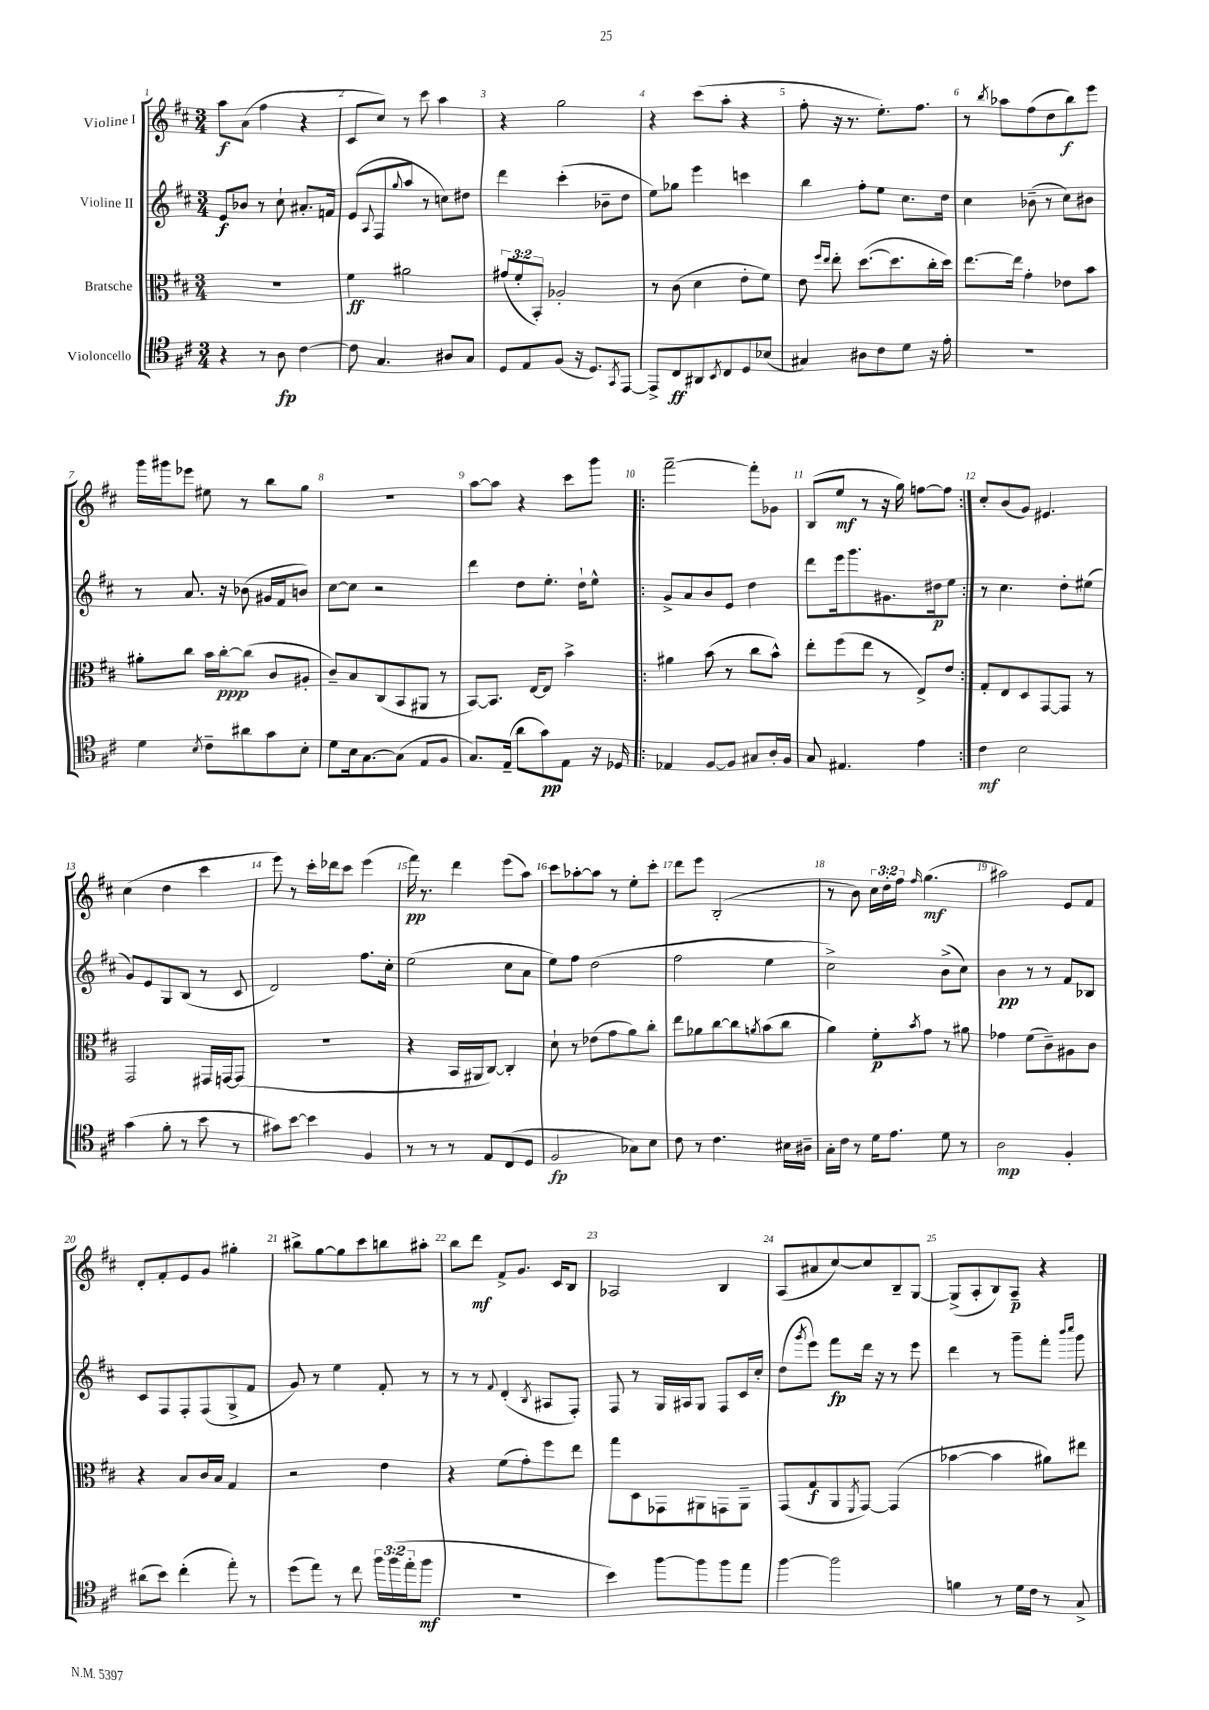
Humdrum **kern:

**kern	**dynam	**kern	**dynam	**kern	**dynam	**kern	**dynam
*part4	*part4	*part3	*part3	*part2	*part2	*part1	*part1
*staff4	*staff4	*staff3	*staff3	*staff2	*staff2	*staff1	*staff1
*I"Violoncello	*	*I"Bratsche	*	*I"Violine II	*	*I"Violine I	*
*clefC4	*	*clefC3	*	*clefG2	*	*clefG2	*
*k[f#c#]	*	*k[f#c#]	*	*k[f#c#]	*	*k[f#c#]	*
*M3/4	*	*M3/4	*	*M3/4	*	*M3/4	*
=1	=1	=1	=1	=1	=1	=1	=1
4r	.	2.r	.	8e/L	f	8aa\L	f
.	.	.	.	8b-X/J	.	(8a\J	.
8r	.	.	.	8r	.	4ff#\	.
8A\	fp	.	.	8cc#`\	.	.	.
[4c#\	.	.	.	8.a#X'/L	.	4r	.
.	.	.	.	16fn/Jk	.	.	.
=2	=2	=2	=2	=2	=2	=2	=2
8c#\]	.	4f#\	ff	(8e/L	.	8c#/L	.
.	.	.	.	8qqA/	.	.	.
4.G/	.	.	.	8F#/	.	8cc#/J)	.
.	.	.	.	8qqgg/	.	.	.
.	.	2a#X\	.	8aa/J	.	8r	.
.	.	.	.	8r	.	8ccc#\	.
8A#X/L	.	.	.	8ccn\L)	.	4aa\	.
8G/J	.	.	.	8dd#X\J	.	.	.
=3	=3	=3	=3	=3	=3	=3	=3
8D/L	.	(12g#X/L	.	4ddd\	.	4r	.
.	.	12f#'/	.	.	.	.	.
8E/	.	.	.	.	.	.	.
.	.	12BB'/J)	.	.	.	.	.
(8F#/J	.	2A-X'/	.	(4ccc#'\	.	2gg\	.
16r	.	.	.	.	.	.	.
8.D/L)	.	.	.	.	.	.	.
.	.	.	.	8b-X~\L	.	.	.
8qGG/	.	.	.	.	.	.	.
[8EE/J	.	.	.	8dd\J	.	.	.
=4	=4	=4	=4	=4	=4	=4	=4
8EE^/L]	.	8r	.	8ee\L)	.	4r	.
8C#/	ff	(8c#\	.	8gg-X\J	.	.	.
8AA#X/	.	4d\	.	4eee\	.	(8ccc#\L	.
8qBB/	.	.	.	.	.	.	.
8C#/	.	.	.	.	.	8aa'\J	.
8D/	.	8e'\L	.	4cccn\	.	4r	.
(8B-X/J	.	8f#\J)	.	.	.	.	.
=5	=5	=5	=5	=5	=5	=5	=5
4G#X/)	.	8e\	.	4bb\	.	8ff#'\	.
.	.	16qqff#/LL	.	.	.	.	.
.	.	16qqee/JJ	.	.	.	.	.
.	.	8ee'\	.	.	.	16r	.
.	.	.	.	.	.	8.r	.
8A#X\L	.	([8.dd\L	.	8ff#'\L	.	.	.
8c#\	.	.	.	8ee\J	.	8.ee'\L)	.
.	.	8.dd\]	.	.	.	.	.
8d\J	.	.	.	8.cc#\L	.	.	.
.	.	.	.	.	.	8.ff#\J	.
16r	.	16cc#'\L	.	.	.	.	.
16e'\	.	16dd\JJ)	.	16dd\Jk	.	.	.
=6	=6	=6	=6	=6	=6	=6	=6
2.r	.	[8.ee\L	.	4cc#\	.	8r	.
.	.	.	.	.	.	8qbb/	.
.	.	.	.	.	.	8aa-X\L	.
.	.	16ee\Jk]	.	.	.	.	.
.	.	4g'\	.	(8b-X~\	.	(8ff#\	.
.	.	.	.	8r	.	8dd\	.
.	.	8e-X\L	.	8cc#\L)	.	8bb\)	f
.	.	8b\J	.	8b#X\J	.	8eee\J	.
!!LO:LB:g=z
=7	=7	=7	=7	=7	=7	=7	=7
4d\	.	8a#X'\L	.	8r	.	16ggg\LL	.
.	.	.	.	.	.	16ggg#X\J	.
.	.	8cc#\J	.	8.a/	.	8eee-X\J	.
8qB/	.	.	.	.	.	.	.
8c#~\L	.	16b\LL	.	.	.	8ee#X\	.
.	.	[16cc#'\J	ppp	16r	.	.	.
8a#X\	.	(8cc#\J]	.	(8b-X\	.	8r	.
8g\	.	8c#/L	.	16g#X/LL	.	8bb\L	.
.	.	.	.	16f#/J	.	.	.
8B'\J	.	8A#X'/J	.	8bn/J)	.	8gg\J	.
=8	=8	=8	=8	=8	=8	=8	=8
8d\L	.	8c#~/L)	.	[8cc#\L	.	2.r	.
16B\k	.	8B/	.	8cc#\J]	.	.	.
[8.G\	.	.	.	.	.	.	.
.	.	(8C#/	.	2r	.	.	.
(8G\J]	.	8BB/	.	.	.	.	.
8E/L	.	8AA#X/J	.	.	.	.	.
8F#/J	.	8r	.	.	.	.	.
=9	=9	=9	=9	=9	=9	=9	=9
8.G/L)	.	[8BB/L)	.	4ddd\	.	[8aa\L	.
.	.	8.BB/J]	.	.	.	8aa\J]	.
(16E~/Jk	.	.	.	.	.	.	.
8a\L	.	.	.	8dd\L	.	4r	.
.	.	[16E/KL	.	.	.	.	.
8g\)	pp	8E/J]	.	8.ee'\J	.	.	.
8E\J	.	4b^\	.	.	.	8ccc#\L	.
.	.	.	.	16dd`\KL	.	.	.
16r	.	.	.	8ee^^\J	.	8ggg\J	.
16D-X/	.	.	.	.	.	.	.
=10!|:	=10!|:	=10!|:	=10!|:	=10!|:	=10!|:	=10!|:	=10!|:
4E-X/	.	4a#X\	.	8g^/L	.	[2fff#~\	.
.	.	.	.	8a/	.	.	.
[8F#/L	.	(8b\	.	8b/	.	.	.
8F#/J]	.	8r	.	8e/J	.	.	.
8G#X/L	.	8cc#\L	.	4dd\	.	8fff#'\L]	.
16A'/L	.	8b^^\J)	.	.	.	8g-X\J	.
16F#/JJ	.	.	.	.	.	.	.
=11	=11	=11	=11	=11	=11	=11	=11
8G/	.	8ee'\L	.	8ddd\L	.	(8B/L	.
4.E#X/	.	(8ff#\	.	16eee\k	.	8ee/J	mf
.	.	.	.	8.ggg\	.	.	.
.	.	8ee\J	.	.	.	8r	.
.	.	8r	.	8.g#X\	.	16r	.
.	.	.	.	.	.	16gg\)	.
4e\	.	8E^/L)	.	.	.	[8ffn\L	.
.	.	.	.	16dd#X\k	p	.	.
.	.	8e/J	.	8ee\J	.	8ff\J]	.
=12:|!	=12:|!	=12:|!	=12:|!	=12:|!	=12:|!	=12:|!	=12:|!
4c#\	mf	8G'/L	.	8r	.	8cc#'/L	.
.	.	8E/	.	4.cc#\	.	(8b/	.
2B\	.	8D/	.	.	.	8g/J)	.
.	.	[8GG/	.	.	.	4.e#X/	.
.	.	8GG/J]	.	8dd'\L	.	.	.
.	.	8r	.	(8ee#X\J	.	.	.
!!LO:LB:g=z
=13	=13	=13	=13	=13	=13	=13	=13
(4g\	.	2GG/	.	8g/L)	.	(4cc#\	.
.	.	.	.	8e/	.	.	.
8f#'\	.	.	.	8G/	.	4dd\	.
8r	.	.	.	(8B/J	.	.	.
8b\	.	16GG#X/LL	.	8r	.	4ccc#\	.
.	.	[16GGn/J	.	.	.	.	.
8r	.	(8GG/J]	.	8c#/	.	.	.
=14	=14	=14	=14	=14	=14	=14	=14
8g#X\L)	.	2.r	.	2d/)	.	8eee\)	.
[8b\J	.	.	.	.	.	8r	.
4b\]	.	.	.	.	.	16ccc#'\LL	.
.	.	.	.	.	.	16ddd-X\J	.
.	.	.	.	.	.	8ccc#\J	.
4F#/	.	.	.	8.ff#\L	.	(4eee\	.
.	.	.	.	16cc#'\Jk	.	.	.
=15	=15	=15	=15	=15	=15	=15	=15
8r	.	4r	.	(2ee\	.	16fff#\)	pp
.	.	.	.	.	.	8.r	.
8r	.	.	.	.	.	.	.
8r	.	16BB/LL	.	.	.	4ddd\	.
.	.	16AA#X/J	.	.	.	.	.
8E/L	.	[8C#/J)	.	.	.	.	.
(8C#/	.	4C#'/]	.	8cc#\L	.	(8eee\L	.
8D/J	.	.	.	8a\J	.	8aa\J)	.
=16	=16	=16	=16	=16	=16	=16	=16
2F#/	fp	8d`\	.	8ee\L)	.	8ccc#\L	.
.	.	8r	.	8ff#\J	.	[8aa-X'\	.
.	.	(8e-X\L	.	(2dd\	.	8aa-\J]	.
.	.	8g\	.	.	.	8r	.
8G-X\L)	.	8a\)	.	.	.	8ee'\L	.
8B\J	.	8cc#'\J	.	.	.	8ccc#'\J	.
=17	=17	=17	=17	=17	=17	=17	=17
8c#\	.	8ee\L	.	2ff#\	.	8ddd\L	.
8r	.	8a-X\	.	.	.	8eee\J	.
4.c#\	.	[8cc#\	.	.	.	(2B'/	.
.	.	8cc#\]	.	.	.	.	.
.	.	8qan/	.	.	.	.	.
.	.	(8b\	.	4ee\	.	.	.
16B#X\LL	.	8cc#\J	.	.	.	.	.
16A#X~\JJ	.	.	.	.	.	.	.
=18	=18	=18	=18	=18	=18	=18	=18
16G'\LL	.	4a\)	.	2cc#^\)	.	8r	.
16c#\JJ	.	.	.	.	.	.	.
8r	.	.	.	.	.	8b\)	.
16d\KL	.	8f#'\L	p	.	.	24cc#\LL	.
.	.	.	.	.	.	24dd'\	.
8.e\J	.	.	.	.	.	.	.
.	.	.	.	.	.	24ff#\JJ	.
.	.	8qb/	.	.	.	16qqff#/	.
.	.	8g\J	.	.	.	(4.gg\	mf
8d\	.	8r	.	(8b^\L	.	.	.
8r	.	8a#X\	.	8cc#\J)	.	.	.
=19	=19	=19	=19	=19	=19	=19	=19
2A\	mp	4g-X\	.	4b\	pp	2aa#X\)	.
.	.	(8f#\L	.	8r	.	.	.
.	.	8c#~\)	.	8r	.	.	.
4F#'/	.	8A#X\	.	8f#/L	.	8e/L	.
.	.	8c#\J	.	8B-X/J	.	8f#/J	.
!!LO:LB:g=z
=20	=20	=20	=20	=20	=20	=20	=20
(8a#X\L	.	4r	.	8c#/L	.	8d'/L	.
8b\J)	.	.	.	8F#/	.	8f#'/	.
(4cc#'\	.	8B/L	.	8F#'/	.	8e/	.
.	.	16c#/L	.	(8F#/	.	8g/J	.
.	.	16B/JJ	.	.	.	.	.
8ee'\)	.	4G/	.	8G^/	.	4gg#X'\	.
8r	.	.	.	8f#/J	.	.	.
=21	=21	=21	=21	=21	=21	=21	=21
(8dd\L	.	2r	.	8g/)	.	8bb#X^\L	.
8ee\J)	.	.	.	8r	.	[8gg\	.
8r	.	.	.	4ee\	.	8gg\]	.
8cc#\	.	.	.	.	.	8ccc#\	.
24ff#\LL	.	4e\	.	8f#'/	.	8bbn\	.
(24ff#\	.	.	.	.	.	.	.
24ee'\J	.	.	.	.	.	.	.
8ff#\J	mf	.	.	8r	.	8aa#X'\J	.
=22	=22	=22	=22	=22	=22	=22	=22
2.r	.	4r	.	8r	.	8bb\L	.
.	.	.	.	8r	.	8ddd\J	mf
.	.	.	.	8qqf#/	.	.	.
.	.	(8f#\L	.	(4d'/	.	8f#^/L	.
.	.	8g'\)	.	.	.	8.g/J	.
.	.	.	.	8qB/	.	.	.
.	.	8ff#\	.	8A#X/L	.	.	.
.	.	.	.	.	.	16c#/KL	.
.	.	8ee\J	.	8F#'/J)	.	8B/J	.
=23	=23	=23	=23	=23	=23	=23	=23
4b\)	.	8gg\L	.	8F#/	.	2A-X/	.
.	.	8D\	.	8r	.	.	.
[8ff#\L	.	8GG-X\	.	16G/LL	.	.	.
.	.	.	.	16A#X/J	.	.	.
8ff#\]	.	8AA#X\	.	8G/J	.	.	.
8ff#\	.	8GGn\	.	8F#/L	.	4B/	.
8ee\J	.	8AA#~\J	.	16c#/L	.	.	.
.	.	.	.	16cc#'/JJ	.	.	.
=24	=24	=24	=24	=24	=24	=24	=24
[4ff#\	.	(8GG/L	.	(8dd\L	.	(8A/L	.
.	.	.	.	8qggg/	.	.	.
.	.	8G/	f	8eee\J)	.	8a#X/	.
2ff#\]	.	8AA/	.	8fff#\L	fp	[8cc#/)	.
.	.	8qFF#/	.	.	.	.	.
.	.	[8GG/J)	.	16ddd\Jk	.	8cc#/]	.
.	.	.	.	16r	.	.	.
.	.	(4GG/]	.	8r	.	8B~/	.
.	.	.	.	8eee\	.	[8G/J	.
=25	=25	=25	=25	=25	=25	=25	=25
4fn\	.	[4b-X\	.	4ddd\	.	(8G^/L]	.
.	.	.	.	.	.	8A'/	.
8r	.	4b-\]	.	8r	.	8B/)	.
16d\LL	.	.	.	8ggg~\L	.	8A~/J	p
16c#\JJ	.	.	.	.	.	.	.
8r	.	8a#X\L)	.	8fff#'\J	.	4r	.
.	.	.	.	16qqbbb/LL	.	.	.
.	.	.	.	16qqcccc#/JJ	.	.	.
8G^/	.	8ee#X\J	.	8ggg\	.	.	.
==	==	==	==	==	==	==	==
*-	*-	*-	*-	*-	*-	*-	*-
